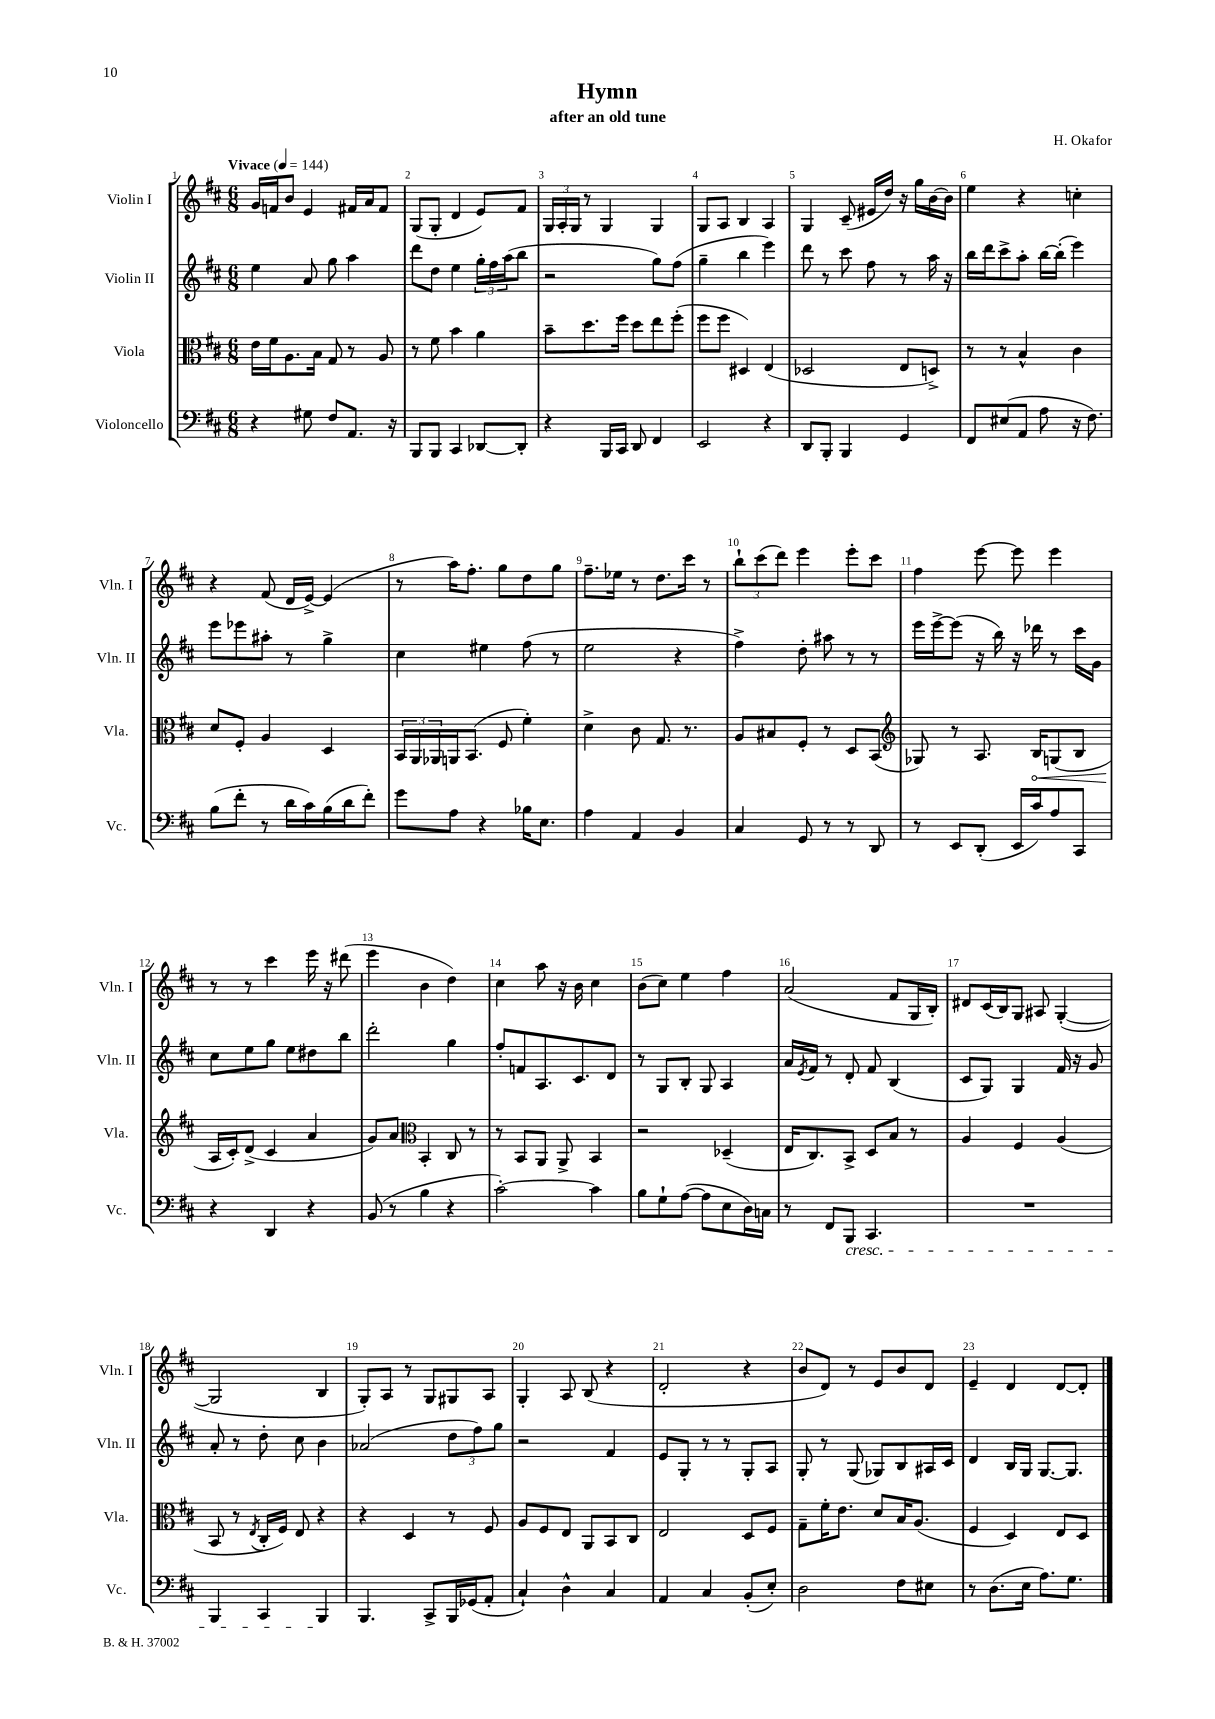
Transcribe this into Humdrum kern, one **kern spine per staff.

**kern	**kern	**kern	**kern
*staff4	*staff3	*staff2	*staff1
*clefF4	*clefC3	*clefG2	*clefG2
*k[f#c#]	*k[f#c#]	*k[f#c#]	*k[f#c#]
*M6/8	*M6/8	*M6/8	*M6/8
*MM144	*MM144	*MM144	*MM144
4r	16e	4ee	16g
.	16f#	.	16f
.	8.A	.	8b
8G#	.	8a	4e
.	16B	.	.
8F#	8G	8gg	.
8.AA	8r	4aa	16f#
.	.	.	16a
.	8A	.	8f#
16r	.	.	.
=	=	=	=
8BBB	8r	8ddd	(8G
8BBB	8f#	8dd	8G'
4CC#	4b	4ee	4d
[8DD-	4a	24gg'	8e)
.	.	24ff#	.
.	.	(24aa	.
8DD-']	.	8bb	8f#
=	=	=	=
4r	8b~	2r	24G
.	.	.	24A'
.	.	.	24G
.	8.dd	.	8r
16BBB	.	.	4G
16CC#	16ff#	.	.
8DD	8dd	.	.
4FF#	8ee	8gg)	4G
.	(8ff#'	(8ff#	.
=	=	=	=
2EE	8ff#	4gg~	8G
.	8ff#	.	8A
.	4D#)	4bb	4B
4r	(4E	4eee)	4A
=	=	=	=
8DD	2D-	8ddd	4G
8BBB'	.	8r	.
4BBB	.	8ccc#	(8c#~
.	.	8ff#	16e#
.	.	.	16dd)
4GG	8E	8r	16r
.	.	.	16gg
.	8D^)	16aa	[16b
.	.	16r	16b]
=	=	=	=
8FF#	8r	16bb	4ee
.	.	16ddd	.
(8E#	8r	8ccc#^	.
8AA	4B^^	8aa'	4r
8A	.	[16bb	.
.	.	(16bb']	.
16r	4c#	4eee)	4cc'
8.F#)	.	.	.
=	=	=	=
(8B	8d	8eee	4r
8f#'	8F#'	8eee-	.
8r	4A	8aa#'	(8f#
16d	.	8r	16d
16c#)	.	.	[16e^)
(16B	4D	4gg^	(4e]
16d	.	.	.
8f#')	.	.	.
=	=	=	=
8g	24BB	4cc#	8r
.	24AA	.	.
.	24AA-	.	.
8A	16AA	.	16aa)
.	(8.BB	.	8.ff#'
4r	.	4ee#	.
.	8F#	.	8gg
16B-	4f#')	(8ff#	8dd
8.E	.	.	.
.	.	8r	8gg
=	=	=	=
4A	4d^	2ee	8.ff#~
.	.	.	16ee-
4AA	8c#	.	8r
.	8.G	.	8.dd
4BB	.	4r	.
.	8.r	.	16ccc#
.	.	.	8r
=	=	=	=
4C#	8A	4ff#^)	12bb`
.	.	.	(12ccc#
.	8B#	.	.
.	.	.	12ddd)
8GG	8F#'	8dd'	4eee
8r	8r	8aa#	.
8r	8D	8r	8eee'
8DD	(8BB	8r	8ccc#
=	=	=	=
*	*clefG2	*	*
8r	8G-)	16eee	4ff#
.	.	[16eee^	.
8EE	8r	(8eee]	.
(8DD'	8.A	16r	[8eee
.	.	16bb)	.
16EE	.	16r	8eee]
16c#)	16B	16ddd-	.
8A	(8G	8r	4eee
8CC#	8B	16ccc#	.
.	.	16g	.
=	=	=	=
4r	16A	8cc#	8r
.	16c#')	.	.
.	(8d^	8ee	8r
4DD	4c#	8gg	4ccc#
.	.	8ee	.
4r	4a	8dd#	16eee
.	.	.	16r
.	.	8bb	(8ddd#
=	=	=	=
(8BB	8g)	2ddd'	4eee
8r	8a	.	.
*	*clefC3	*	*
4B	4BB'	.	4b
4r	8C#	4gg	4dd)
.	8r	.	.
=	=	=	=
[2c#')	8r	8ff#'	4cc#
.	8BB	8f	.
.	8AA	8.A	8aa
.	8AA^	.	16r
.	.	8.c#	16b
4c#]	4BB	.	4cc#
.	.	8d	.
=	=	=	=
8B	2r	8r	(8b
8G`	.	8G	8cc#)
([8A	.	8B'	4ee
8A]	.	8G	.
8E	(4D-~	4A	4ff#
16D)	.	.	.
16C	.	.	.
=	=	=	=
8r	16E	16a	(2a
.	.	8qe	.
.	8.C#)	16f#	.
8FF#	.	8r	.
8BBB	8BB^	8d'	.
4.CC#	8D	8f#	.
.	8B	(4B	8f#
.	8r	.	16G
.	.	.	16B')
=	=	=	=
2.r	4A	8c#	8d#
.	.	8G)	(16c#
.	.	.	16B)
.	4F#	4G	8G
.	.	.	8A#
.	(4A	16f#	([4G'
.	.	16r	.
.	.	8g	.
=	=	=	=
4BBB	8BB	8a'	2G]
.	8r	8r	.
.	8qE	.	.
4CC#	16C#'	8dd'	.
.	16F#)	.	.
.	8E	8cc#	.
4BBB	4r	4b	4B
=	=	=	=
4.BBB	4r	(2a-	8G')
.	.	.	8A
.	4D	.	8r
8CC#^	.	.	8G
16BBB	8r	12dd	8G#
(16GG-	.	.	.
.	.	12ff#)	.
8AA'	8F#	.	8A
.	.	12gg	.
=	=	=	=
4C#`)	8A	2r	4G'
.	8F#	.	.
4D^^	8E	.	8A
.	8AA	.	(8B
4C#	8BB	4f#	4r
.	8C#	.	.
=	=	=	=
4AA	2E	8e	2d'
.	.	8G'	.
4C#	.	8r	.
.	.	8r	.
(8BB'	8D	8G'	4r
8E')	8F#	8A	.
=	=	=	=
2D	8G~	8G'	8b
.	16f#'	8r	8d)
.	8.e	.	.
.	.	(8G	8r
.	8d	8G-)	8e
8F#	16B	8B	8b
.	(8.A	.	.
8E#	.	16A#	8d
.	.	16c#	.
=	=	=	=
8r	4F#	4d	4e~
(8.D	.	.	.
.	4D)	16B	4d
16E	.	16G	.
8.A)	.	[8.G	.
.	8E	.	[8d
8.G	.	8.G]	.
.	8D	.	8d']
==	==	==	==
*-	*-	*-	*-
